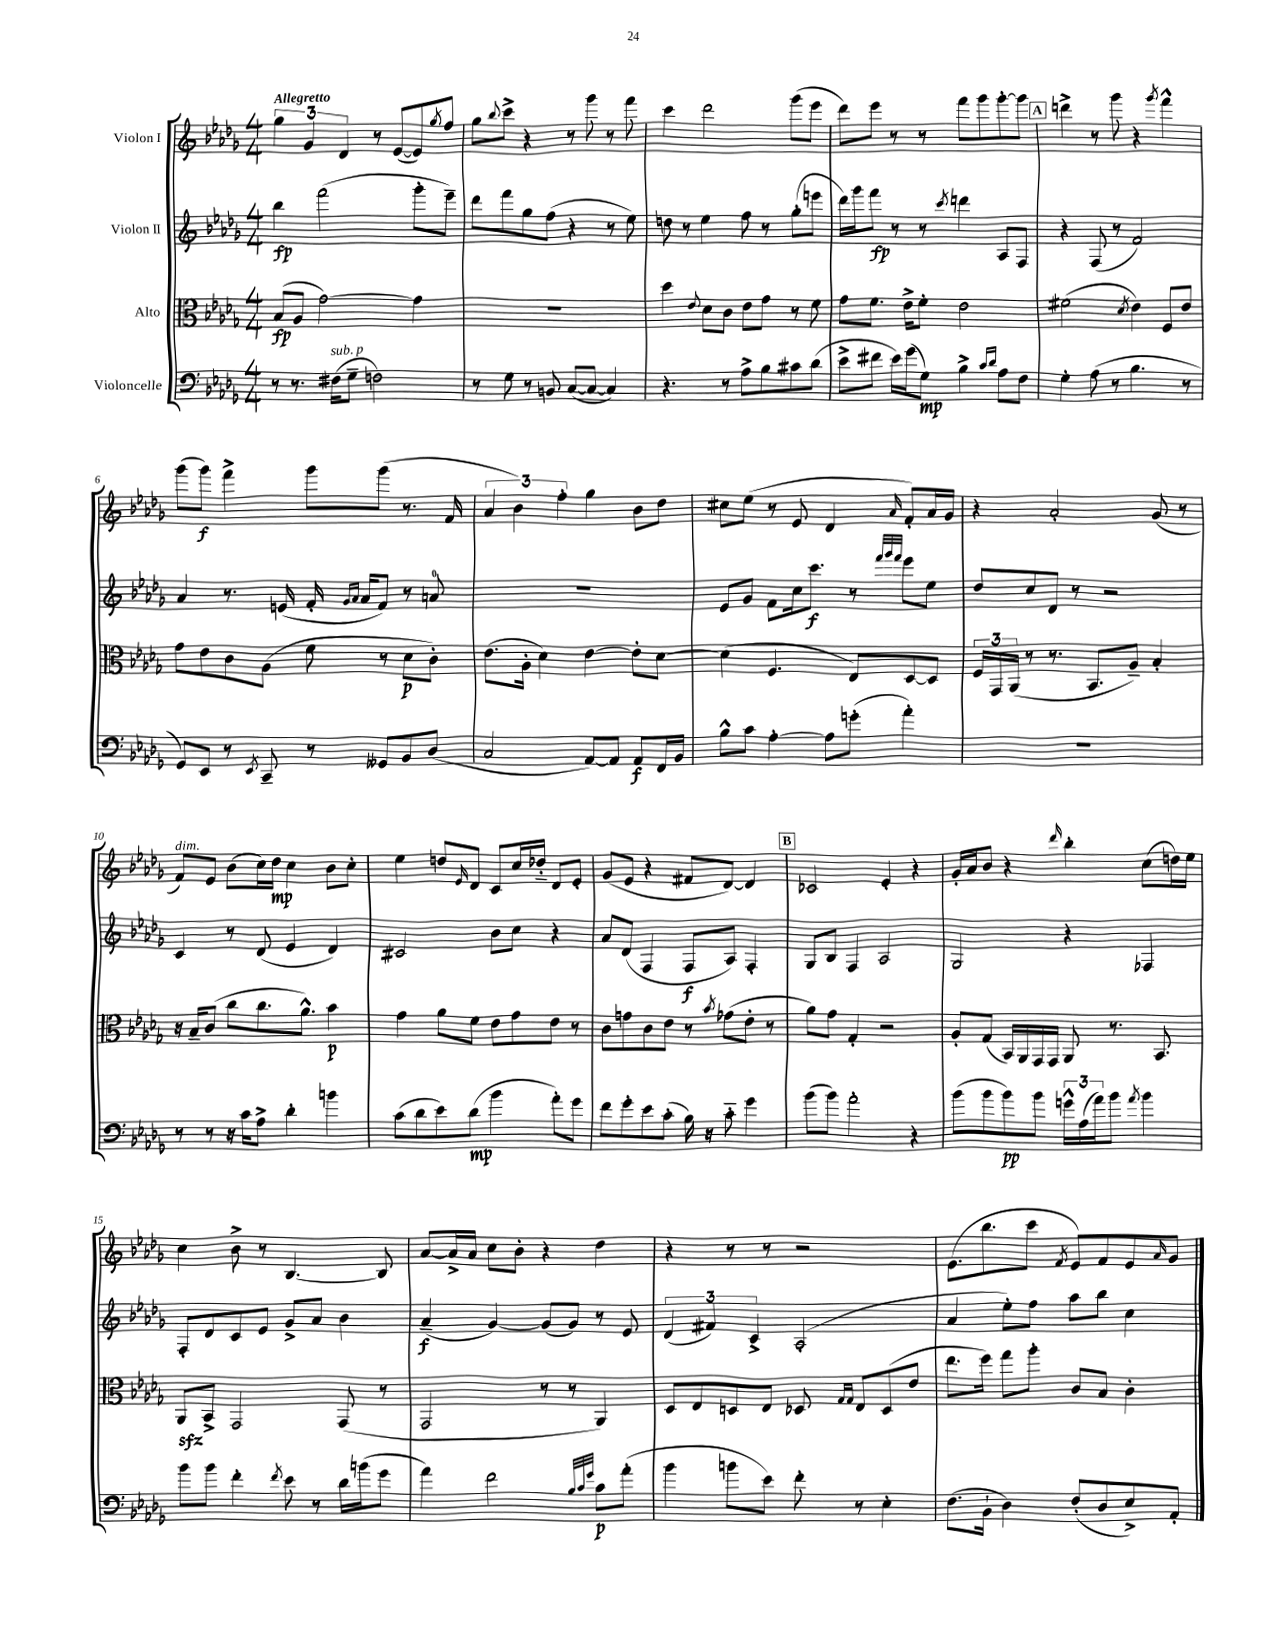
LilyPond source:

<<
\new StaffGroup <<
\new Staff = "s0" \with { instrumentName = "Violon I" } {
    \clef treble \key des \major \numericTimeSignature \time 4/4 \tempo "Allegretto"
    \tuplet 3/2 { ges''4 ges'4 des'4 } r8 ees'8~( ees'8) \acciaccatura { ges''8 } f''8 |
    ges''8 \appoggiatura { bes''8 } c'''8-> r4 r8 ges'''8 r8 f'''8 |
    c'''4 des'''2 ges'''8( ees'''8 |
    des'''8) ees'''8 r8 r8 f'''8 ges'''8 ges'''8~-. ges'''8 |
    \mark \markup { \box "A" } d'''4-> r8 ges'''8 r4 \acciaccatura { ges'''8 } f'''4-^ |
    ges'''8( ges'''8\f) f'''4-> ges'''8 ges'''8( r8. f'16 |
    \tuplet 3/2 { aes'4 bes'4) f''4-. } ges''4 bes'8 des''8 |
    cis''8 ees''8( r8 ees'8 des'4 \grace { aes'16 } f'8-.) aes'16 ges'16 |
    r4 aes'2-. ges'8( r8 |
    f'8^\markup { \italic "dim." }) ees'8 bes'8( c''16) des''16\mp c''4 bes'8 c''8-. |
    ees''4 d''8 \grace { ees'16 } des'8 c'8 c''16 des''16-_ des'8 ees'8-. |
    ges'8( ees'8 r4 fis'8 des'8~) des'4 |
    \mark \markup { \box "B" } ces'2 ees'4-. r4 |
    ges'16-. aes'16 bes'8 r4 \grace { des'''16 } bes''4-. c''8( d''16) ees''16 |
    c''4 bes'8-> r8 bes4.~ bes8 |
    aes'8~ aes'16-> aes'16 c''8 bes'8-. r4 des''4 |
    r4 r8 r8 r2 |
    ees'8.( bes''8. c'''8 \acciaccatura { f'8 } ees'8) f'8 ees'8 \grace { aes'16 } ges'8 \bar "|." |
}
\new Staff = "s1" \with { instrumentName = "Violon II" } {
    \clef treble \key des \major \numericTimeSignature \time 4/4
    bes''4\fp f'''2( ges'''8-. ees'''8--) |
    des'''8 f'''8 ges''8 f''8( r4 r8 ees''8) |
    d''8 r8 ees''4 f''8 r8 ges''8-.( e'''8 |
    des'''16) ges'''16 f'''8\fp r8 r8 \acciaccatura { c'''8 } d'''4 aes8 f8 |
    \mark \markup { \box "A" } r4 f8( r8 f'2) |
    aes'4 r8. e'16( f'16-. \grace { ges'16 aes'16 } aes'16 f'8) r8 a'8-0 |
    R1 |
    ees'8 ges'8 f'8 c''16 c'''8.\f r8 \grace { f'''32 ges'''32 f'''32 } ees'''8 ees''8 |
    des''8 c''8 des'8 r8 r2 |
    c'4 r8 des'8( ees'4 des'4) |
    cis'2 bes'8 c''8 r4 |
    aes'8 des'8( f4 f8\f aes8) f4-. |
    \mark \markup { \box "B" } ges8 bes8 f4 aes2 |
    ges2 r4 fes4 |
    f8-. des'8 c'8 ees'8 ges'8-> aes'8 bes'4 |
    aes'4--\f( ges'4~) ges'8( ges'8) r8 ees'8 |
    \tuplet 3/2 { des'4( fis'4) c'4-> } aes2-.( |
    aes'4 ees''8-.) f''8 aes''8 bes''8 c''4 \bar "|." |
}
\new Staff = "s2" \with { instrumentName = "Alto" } {
    \clef alto \key des \major \numericTimeSignature \time 4/4
    bes8\fp( aes8 ges'2~) ges'4 |
    R1 |
    des''4 \appoggiatura { ees'8 } des'8 c'8 ees'8 ges'8 r8 f'8 |
    ges'8 f'8. ees'16-> f'8-. ees'2 |
    \mark \markup { \box "A" } fis'2( \acciaccatura { des'8 } ees'4) f8 ees'8 |
    ges'8 ees'8 c'8 aes8( f'8 r8 des'8\p c'8-.) |
    ees'8.( aes16-. des'4) ees'4~ ees'8-. des'8~ |
    des'4( f4. ees8) des8~ des8 |
    \tuplet 3/2 { f16 ges,16 aes,16( } r8 r8. bes,8. aes8--) bes4-. |
    r16 bes16-- c'8( c''8 c''8. aes'8.-^) bes'4\p |
    ges'4 aes'8 f'8 ees'8 ges'8 ees'8 r8 |
    c'8 g'8 c'8 ees'8 r8 \acciaccatura { bes'8 } ges'8( ees'8-. r8 |
    \mark \markup { \box "B" } aes'8) ges'8 ges4-. r2 |
    aes8-. ges8( bes,16) aes,16 ges,16 ges,16 aes,8 r8. bes,8. |
    aes,8\sfz bes,8-> ges,2 ges,8( r8 |
    ges,2 r8 r8 aes,4) |
    des8 ees8 d8 ees8 des8 \grace { ges16 ges16 } ees8 des8( ees'8 |
    ees''8. f''16) ges''8 aes''8-. c'8 bes8 c'4-. \bar "|." |
}
\new Staff = "s3" \with { instrumentName = "Violoncelle" } {
    \clef bass \key des \major \numericTimeSignature \time 4/4
    r8 r8. fis16^\markup { \italic "sub. p" }( ges8-- f2) |
    r8 ges8 r8 b,8 c8~( c8~ c4) |
    r4. r8 aes8-> bes8 cis'8 des'8( |
    ees'8-> fis'8 ees'16) ges'16( ges8\mp) bes4-> \grace { c'16 des'16 } aes8 f8 |
    \mark \markup { \box "A" } ges4-. aes8( r8 bes4. r8 |
    ges,8) ees,8 r8 \acciaccatura { ees,8 } c,8-- r8 geses,8 bes,8 des8( |
    c2 aes,8~) aes,8 aes,8\f f,16 bes,16 |
    bes8-^ c'8 aes4~-. aes8 g'8-.( aes'4-.) |
    R1 |
    r8 r8 r16 c'16 aes8-> des'4-. b'4 |
    c'8( des'8 ees'8) des'8\mp( bes'4 aes'8-.) ges'8 |
    f'8 ges'8-. ees'8 c'8-.( bes16) r16 c'8-_ ges'4 |
    \mark \markup { \box "B" } bes'8( bes'8) aes'2-. r4 |
    bes'8( bes'8 bes'8\pp) bes'8 \tuplet 3/2 { g'16-^ aes16( aes'16) } bes'8 \acciaccatura { aes'8 } bes'4 |
    bes'8 bes'8 f'4-. \acciaccatura { f'8 } ees'8 r8 des'16 b'16( ges'8 |
    aes'4) f'2 \grace { bes32 c'32 ges'32 } c'8\p aes'8-.( |
    bes'4 b'8 ees'8) f'8-. r8 ees4-. |
    f8.( bes,16-! des4) f8-.( des8 ees8->) aes,8-. \bar "|." |
}
>>
>>
